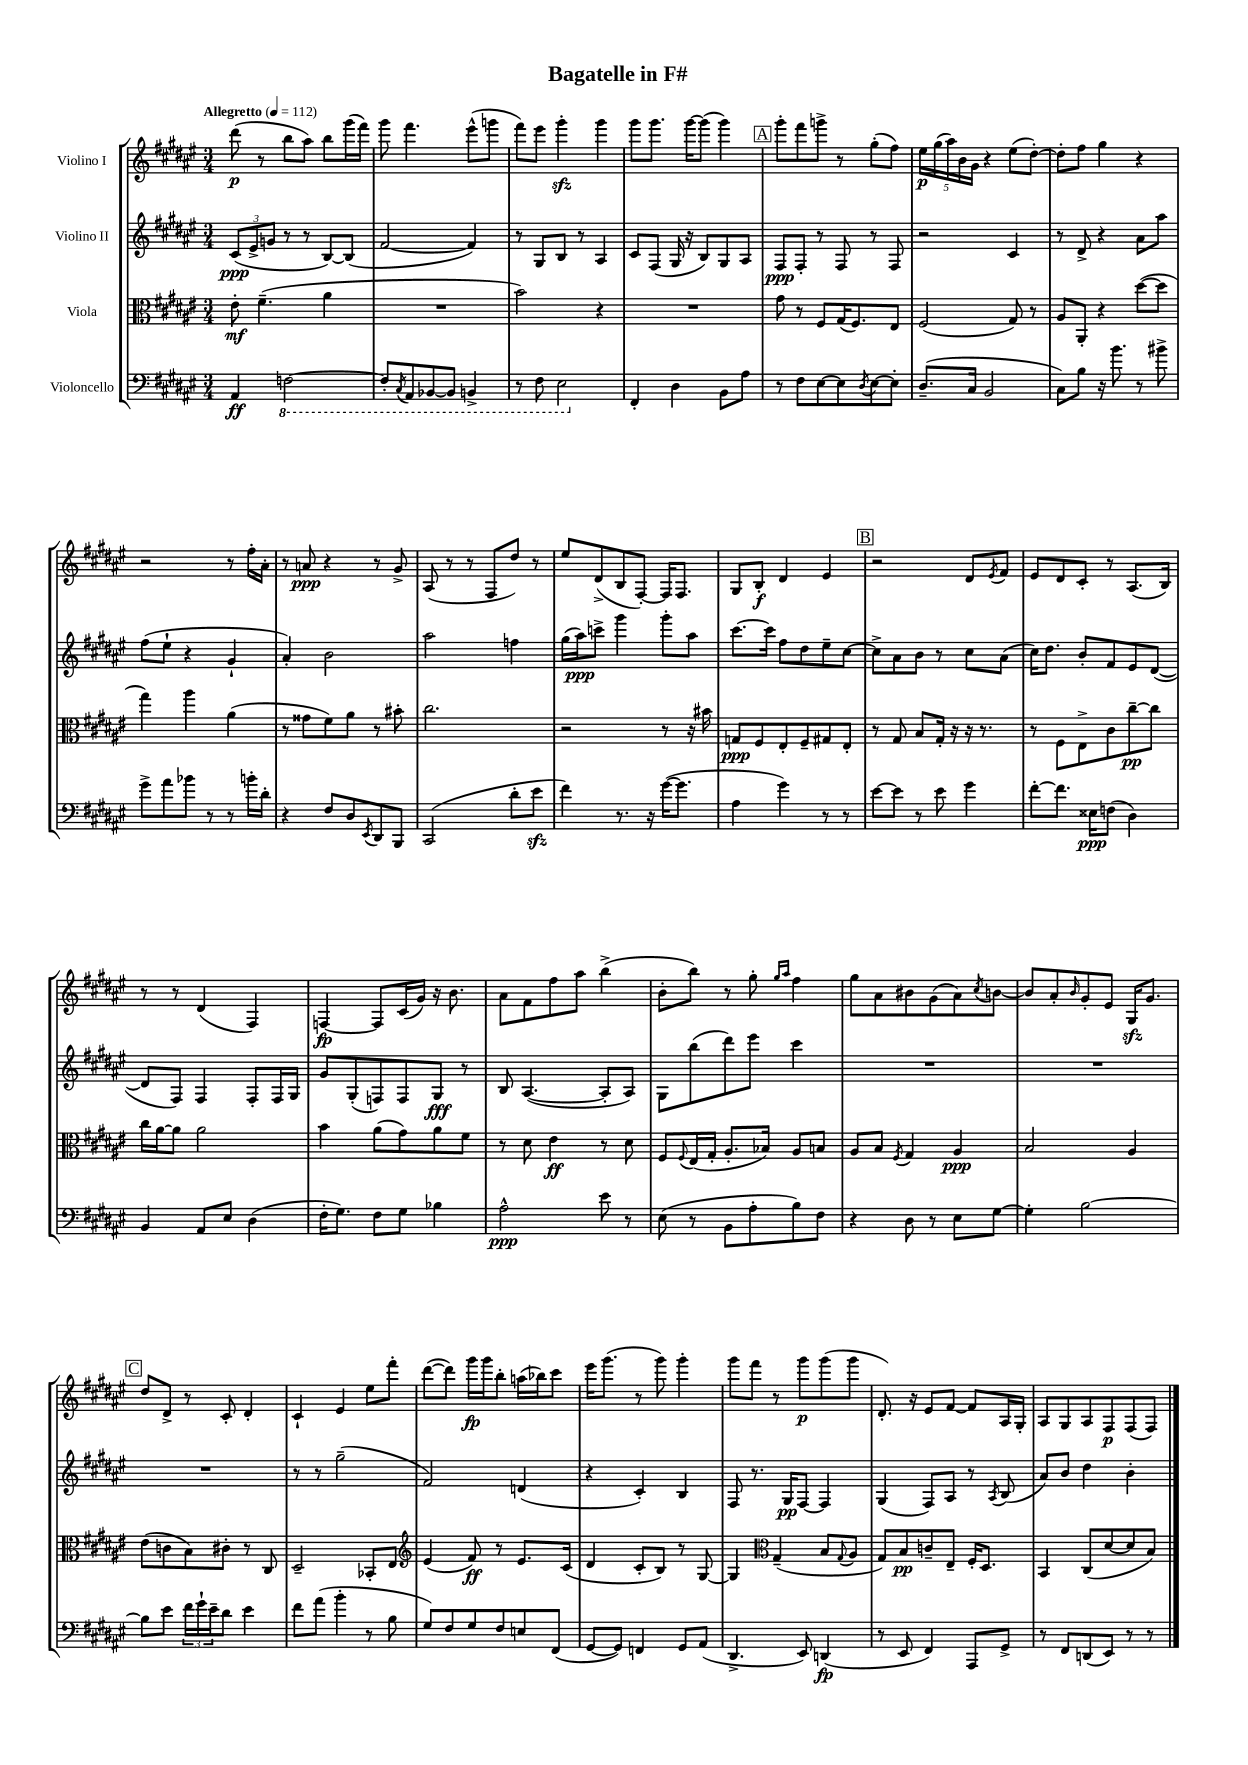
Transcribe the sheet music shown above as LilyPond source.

\header { title = "Bagatelle in F#" }
<<
\new StaffGroup <<
\new Staff = "s0" \with { instrumentName = "Violino I" } {
    \clef treble \key fis \major \numericTimeSignature \time 3/4 \tempo "Allegretto" 4 = 112
    dis'''8\p( r8 b''8 ais''8) b''8 gis'''16( fis'''16) |
    gis'''8 fis'''4. eis'''8-^( g'''8 |
    fis'''8) eis'''8 gis'''4-.\sfz gis'''4 |
    gis'''8 gis'''8. gis'''16~ gis'''8( gis'''4) |
    \mark \markup { \box "A" } gis'''8-. fis'''8 g'''8-> r8 gis''8-.( fis''8) |
    \tuplet 5/4 { eis''16\p gis''16( ais''16) b'16 gis'16 } r4 eis''8( dis''8~-.) |
    dis''8-. fis''8 gis''4 r4 |
    r2 r8 fis''16-. ais'16-. |
    r8 a'8\ppp r4 r8 gis'8-> |
    ais8( r8 r8 fis8 dis''8) r8 |
    eis''8 dis'8->( b8 fis8~-.) fis16 fis8. |
    gis8 b8-.\f dis'4 eis'4 |
    \mark \markup { \box "B" } r2 dis'8 \acciaccatura { eis'8 } fis'8 |
    eis'8 dis'8 cis'8-. r8 ais8.( b16) |
    r8 r8 dis'4( fis4) |
    f4~\fp f8 cis'16( gis'16) r16 b'8. |
    ais'8 fis'8 fis''8 ais''8 b''4->( |
    b'8-. b''8) r8 gis''8-. \grace { gis''16 ais''16 } fis''4 |
    gis''8 ais'8 bis'8 gis'8( ais'8) \acciaccatura { cis''8 } b'8~ |
    b'8 ais'8-. \grace { b'16 } gis'8-. eis'8 gis16\sfz gis'8. |
    \mark \markup { \box "C" } dis''8 dis'8-> r8 cis'8-. dis'4-. |
    cis'4-! eis'4 eis''8 fis'''8-. |
    dis'''8~( dis'''8) gis'''16\fp gis'''16 b''8-. a''16( bes''16) cis'''8 |
    eis'''16 gis'''8.( r8 gis'''8) gis'''4-. |
    gis'''8 fis'''8 r8 gis'''8\p gis'''8( gis'''8 |
    dis'8.-.) r16 eis'8 fis'8~ fis'8 ais16 gis16-. |
    ais8 gis8 ais8 fis8\p fis8( fis8) \bar "|." |
}
\new Staff = "s1" \with { instrumentName = "Violino II" } {
    \clef treble \key fis \major \numericTimeSignature \time 3/4
    \tuplet 3/2 { cis'8\ppp( eis'8-> g'8 } r8 r8 b8~) b8( |
    fis'2~ fis'4) |
    r8 gis8 b8 r8 ais4 |
    cis'8 fis8( gis16 r16 b8) gis8 ais8 |
    \mark \markup { \box "A" } fis8\ppp fis8-. r8 fis8 r8 fis8 |
    r2 cis'4 |
    r8 dis'8-> r4 ais'8 ais''8 |
    fis''8( eis''8-! r4 gis'4-! |
    ais'4-.) b'2 |
    ais''2 f''4 |
    gis''16( ais''16\ppp) c'''8-> gis'''4 gis'''8-. ais''8 |
    cis'''8.~ cis'''16 fis''8 dis''8 eis''8-- cis''8~ |
    \mark \markup { \box "B" } cis''8-> ais'8 b'8 r8 cis''8 ais'8( |
    cis''16) dis''8. b'8-. fis'8 eis'8 dis'8~( |
    dis'8 fis8) fis4 fis8-. fis16 gis16 |
    gis'8 gis8-.( f8) f8 gis8\fff r8 |
    b8 ais4.~( ais8-. ais8) |
    gis8 b''8( dis'''8) eis'''8 cis'''4 |
    R2. |
    R2. |
    \mark \markup { \box "C" } R2. |
    r8 r8 gis''2--( |
    fis'2) d'4( |
    r4 cis'4-.) b4 |
    fis8 r8. gis16\pp fis8~ fis4 |
    gis4( fis8) ais8 r8 \acciaccatura { ais8 } b8( |
    ais'8) b'8 dis''4 b'4-. \bar "|." |
}
\new Staff = "s2" \with { instrumentName = "Viola" } {
    \clef alto \key fis \major \numericTimeSignature \time 3/4
    eis'8-.\mf fis'4.--( ais'4 |
    R2. |
    b'2) r4 |
    R2. |
    \mark \markup { \box "A" } gis'8 r8 fis8 gis16( fis8.) eis8 |
    fis2( gis8) r8 |
    ais8 ais,8-. r4 dis''8~( dis''8 |
    gis''4) ais''4 ais'4( |
    r8 gisis'8 fis'8) ais'8 r8 bis'8-. |
    cis''2. |
    r2 r8 r16 bis'16 |
    g8\ppp fis8 eis8-. fis8-- gis8 eis8-. |
    \mark \markup { \box "B" } r8 gis8 b8 gis16-. r16 r16 r8. |
    r8 fis8 eis8-> cis'8 cis''8~--\pp cis''8 |
    cis''16 ais'16~ ais'8 ais'2 |
    b'4 ais'8( gis'8) ais'8 fis'8 |
    r8 dis'8 eis'4\ff r8 dis'8 |
    fis8 \appoggiatura { fis8 } eis16( gis16-. ais8.-. bes16) ais8 b8 |
    ais8 b8 \acciaccatura { fis8 } gis4 ais4\ppp |
    b2 ais4 |
    \mark \markup { \box "C" } eis'8( c'8 b8) cis'8-. r8 cis8 |
    dis2-- bes,8-. eis8 |
    \clef treble eis'4( fis'8\ff) r8 eis'8. cis'16( |
    dis'4 cis'8-. b8) r8 gis8~ |
    gis4 \clef alto gis4--( b8 \appoggiatura { gis8 } ais8 |
    gis8) b8\pp c'8-- eis8-- fis16-. dis8. |
    b,4 cis8( dis'8~ dis'8 b8) \bar "|." |
}
\new Staff = "s3" \with { instrumentName = "Violoncello" } {
    \clef bass \key fis \major \numericTimeSignature \time 3/4
    ais,4\ff \ottava #-1 f,2~ |
    f,8-. \acciaccatura { cis,8 } ais,,8 bes,,8~ bes,,8 b,,4-> |
    r8 fis,8 eis,2 \ottava #0 |
    fis,4-. dis4 b,8 ais8 |
    \mark \markup { \box "A" } r8 fis8 eis8~ eis8 \acciaccatura { dis8 } eis8~ eis8-. |
    dis8.--( cis16 b,2 |
    cis8) b8 r16 b'8. r8 bis'8-> |
    gis'8-> ais'8 bes'8 r8 r8 b'16-. dis'16-. |
    r4 fis8 dis8 \acciaccatura { eis,8 } dis,8 b,,8 |
    cis,2( dis'8-. eis'8\sfz |
    fis'4) r8. r16 gis'16~( gis'8. |
    ais4 gis'4) r8 r8 |
    \mark \markup { \box "B" } eis'8~ eis'8 r8 eis'8 gis'4 |
    fis'8~-. fis'8. eisis16\ppp f8( dis4) |
    b,4 ais,8 eis8 dis4( |
    fis16-. gis8.) fis8 gis8 bes4 |
    ais2-^\ppp eis'8 r8 |
    eis8( r8 b,8 ais8-. b8) fis8 |
    r4 dis8 r8 eis8 gis8~ |
    gis4-. b2~ |
    \mark \markup { \box "C" } b8 eis'8 \tuplet 3/2 { fis'16 gis'16-! eis'16-- } dis'8 eis'4 |
    fis'8 ais'8( b'4-. r8 b8 |
    gis8) fis8 gis8 fis8 e8 fis,8( |
    gis,8~ gis,8) f,4 gis,8 ais,8( |
    dis,4.-> eis,8) d,4\fp( |
    r8 eis,8 fis,4) ais,,8 gis,8-> |
    r8 fis,8 d,8( eis,8) r8 r8 \bar "|." |
}
>>
>>
\layout { \context { \Score \remove "Bar_number_engraver" } }
